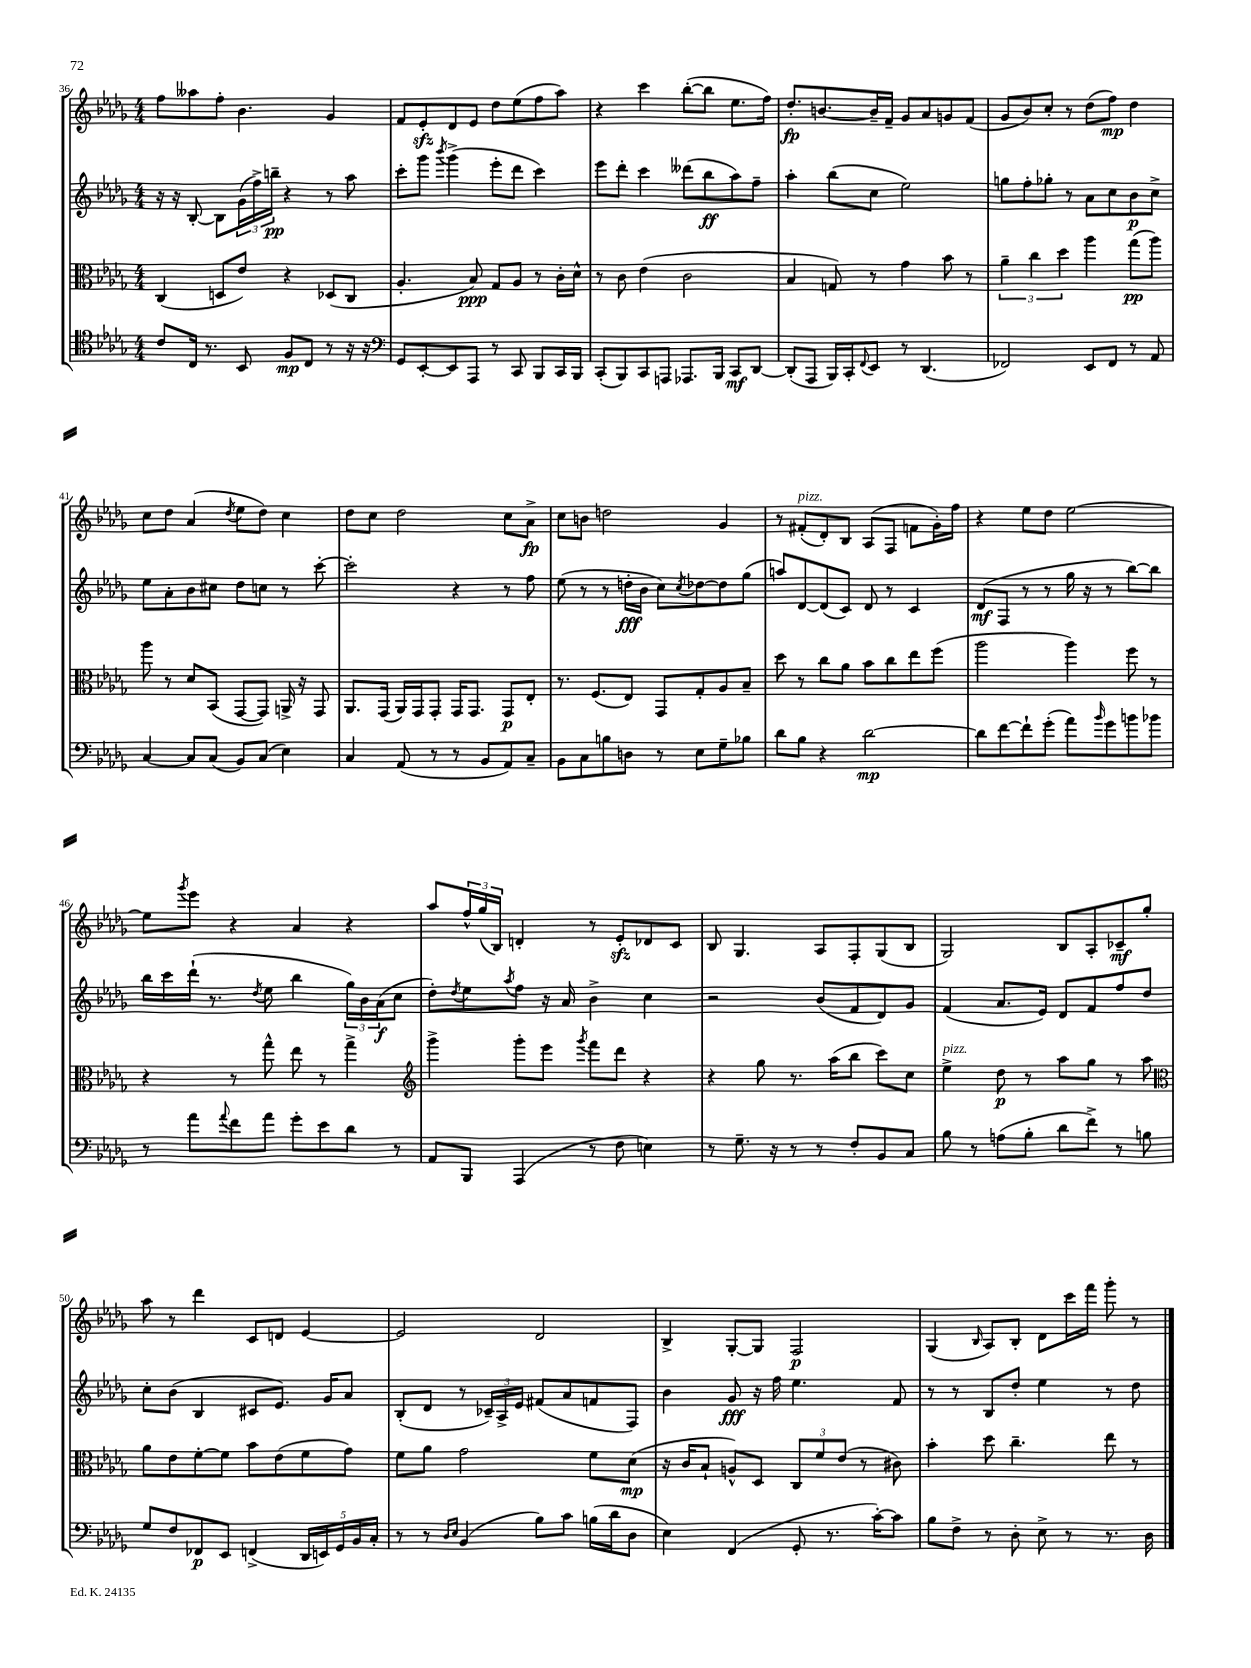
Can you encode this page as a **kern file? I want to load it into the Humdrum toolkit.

**kern	**kern	**kern	**kern
*staff4	*staff3	*staff2	*staff1
*clefC4	*clefC3	*clefG2	*clefG2
*k[b-e-a-d-g-]	*k[b-e-a-d-g-]	*k[b-e-a-d-g-]	*k[b-e-a-d-g-]
*M4/4	*M4/4	*M4/4	*M4/4
8c	(4C	16r	8ff
.	.	16r	.
16C	.	[8B-'	8aa--
8.r	.	.	.
.	8D	8B-]	8ff'
8BB-	8e-)	(24g-	4.b-
.	.	24ff^)	.
.	.	24bb~	.
8F	4r	4r	.
8C	.	.	.
8r	(8D-	8r	4g-
16r	8C	8aa-	.
16r	.	.	.
=	=	=	=
*clefF4	*	*	*
8GG-	4.A-'	8ccc'	8f
[8EE-'	.	8ggg-	8e-'
.	.	8qbbb-	.
8EE-]	.	(4ggg-^	8d-
8AAA-	8B-)	.	8e-
8r	8G-	8eee-'	8dd-
8CC	8A-	8ddd-	(8ee-
8BBB-	8r	4ccc)	8ff
16CC	16c'	.	8aa-)
16BBB-	16d-^^	.	.
=	=	=	=
(8CC'	8r	8eee-	4r
8BBB-)	8c	8ddd-'	.
8CC	(4e-	4ccc	4ccc
8AAA	.	.	.
8.AAA-	2c	(8ddd--	([8bb-'
.	.	8bb-	8bb-]
16BBB-	.	.	.
8CC	.	8aa-)	8.ee-
[8DD-	.	8ff~	.
.	.	.	16ff)
=	=	=	=
(8DD-']	4B-	4aa-'	8.dd-'
8AAA-	.	.	.
.	.	.	[8.b
16BBB-)	8G)	(8bb-	.
16CC'	.	.	.
8qqFF	.	.	.
8EE-	8r	8cc	16b~]
.	.	.	16f~
8r	4g-	2ee-)	8g-
(4.DD-	.	.	8a-
.	8b-	.	8g
.	8r	.	(8f
=	=	=	=
2FF-)	6a-~	8gg	8g-
.	.	8ff'	8b-)
.	6cc	.	.
.	.	8gg-'	8cc'
.	6dd-	.	.
.	.	8r	8r
8EE-	4aa-	8a-	(8dd-
8FF-	.	8cc	8ff)
8r	(8gg-	8b-	4dd-
8AA-	8aa-)	8cc^	.
=	=	=	=
[4C	8aa-	8ee-	8cc
.	8r	8a-'	8dd-
8C]	8d-	8b-	(4a-
(8C	(8BB-	8cc#	.
.	.	.	8qdd-
8BB-)	[8GG-	8dd-	8ee-
(8C	8GG-])	8cc	8dd-)
4E-)	16AA^	8r	4cc
.	16r	.	.
.	8GG-	[8ccc'	.
=	=	=	=
4C	8.AA-	2ccc']	8dd-
.	.	.	8cc
.	(16GG-	.	.
(8AA-	16AA-)	.	2dd-
.	16GG-	.	.
8r	8GG-'	.	.
8r	16GG-	4r	.
.	8.GG-	.	.
8BB-	.	.	.
8AA-)	8GG-	8r	8cc
8C~	8E-'	8ff	8a-^
=	=	=	=
8BB-	8.r	(8ee-	8cc
8C	.	8r	8b
.	(8.F	.	.
8B	.	8r	2dd
8D	8E-)	16dd'	.
.	.	16b-	.
8r	8GG-	8cc)	.
.	.	8qcc	.
8E-	8G-'	[8dd-	.
8G-~	8A-	8dd-]	4g-
8B-	8B-~	(8gg-	.
=	=	=	=
8d-	8dd-	8aa)	8r
8B-	8r	[8d-	(8f#'
4r	8cc	(8d-]	8d-')
.	8a-	8c)	8B-
[2d-	8b-	8d-	(8A-
.	8cc	8r	8F
.	8ee-	4c	8f
.	(8ff	.	16g-')
.	.	.	16ff
=	=	=	=
8d-]	2aa-	(8d-	4r
[8f	.	8F	.
8f`]	.	8r	8ee-
(8g-'	.	8r	8dd-
8a-)	4aa-)	16gg-	[2ee-
.	.	16r	.
16qqb-	.	.	.
8g-	.	8r	.
8b	8ff	[8bb-)	.
8b-	8r	8bb-]	.
=	=	=	=
8r	4r	16bb-	8ee-]
.	.	16ccc	.
.	.	.	8qggg-
8a-	.	(16ddd-`	8eee-
.	.	8.r	.
8qqa-	.	.	.
8f	8r	.	4r
.	.	8qdd-	.
8a-	8gg-^^	8ee-	.
8g-'	8ee-	4bb-	4a-
8e-	8r	.	.
8d-	4gg-^	24gg-)	4r
.	.	24b-	.
.	.	(24a-	.
8r	.	8cc	.
=	=	=	=
*	*clefG2	*	*
8AA-	4ggg-^	8dd-')	8aa-
.	.	8qdd-	.
8BBB-	.	8ee-	24ff^^
.	.	.	(24gg-
.	.	.	24B-)
.	.	8qaa-	.
(4AAA-	8ggg-'	8ff	4d'
.	8eee-	16r	.
.	.	16a-	.
.	8qggg-	.	.
8r	8fff	4b-^	8r
8F	8ddd-	.	8e-'
4E)	4r	4cc	8d-
.	.	.	8c
=	=	=	=
8r	4r	2r	8B-
8.G-~	.	.	4.G-
.	8gg-	.	.
16r	.	.	.
8r	8.r	.	.
8r	.	(8b-	8A-
.	(16aa-	.	.
8F'	8bb-	8f	8F'
8BB-	8ccc)	8d-)	(8G-
8C	8cc	8g-	8B-
=	=	=	=
8B-	4ee-^	(4f	2G-)
8r	.	.	.
(8A	8dd-	8.a-	.
8B-'	8r	.	.
.	.	16e-)	.
8d-	8aa-	8d-	8B-
8f^)	8gg-	8f	8A-'
8r	8r	8ff	8c-~
8B	8aa-	8dd-	8gg-'
=	=	=	=
*	*clefC3	*	*
8G-	8a-	8cc'	8aa-
8F	8e-	(8b-	8r
8FF-	[8f'	4B-	4ddd-
8EE-	8f]	.	.
(4FF^	8b-	8c#	8c
.	(8e-	8.e-)	8d
20DD-	8f	.	[4e-
20EE)	.	.	.
.	.	16g-	.
20GG-	.	.	.
.	8g-)	8a-	.
20BB-	.	.	.
20C'	.	.	.
=	=	=	=
8r	8f	(8B-'	2e-]
8r	8a-	8d-	.
16qqD-	.	.	.
16qqE-	.	.	.
(4BB-	2g-	8r	.
.	.	24c-~)	.
.	.	24A-^	.
.	.	24e-	.
8B-)	.	(8f#	2d-
8c	.	8a-	.
(16B	8f	8f	.
16d-	.	.	.
8D-	(8d-	8F)	.
=	=	=	=
4E-)	16r	4b-	4B-^
.	16c	.	.
.	8B-`	.	.
(4FF	8A^^)	8g-	[8G-'
.	8D-	16r	8G-]
.	.	16ff	.
8GG-'	12C	4.ee-	2F
.	12f	.	.
8.r	.	.	.
.	(12e-	.	.
.	8r	.	.
[16c')	.	.	.
8c]	8c#)	8f	.
=	=	=	=
8B-	4b-'	8r	(4G-
8F^	.	8r	.
.	.	.	16qqB-
8r	8dd-	8B-	8A-)
8D-'	4.cc~	8dd-'	8B-'
8E-^	.	4ee-	8d-
8r	.	.	16ccc
.	.	.	16fff
8.r	8ee-	8r	8ggg-'
.	8r	8dd-	8r
16D-	.	.	.
==	==	==	==
*-	*-	*-	*-
